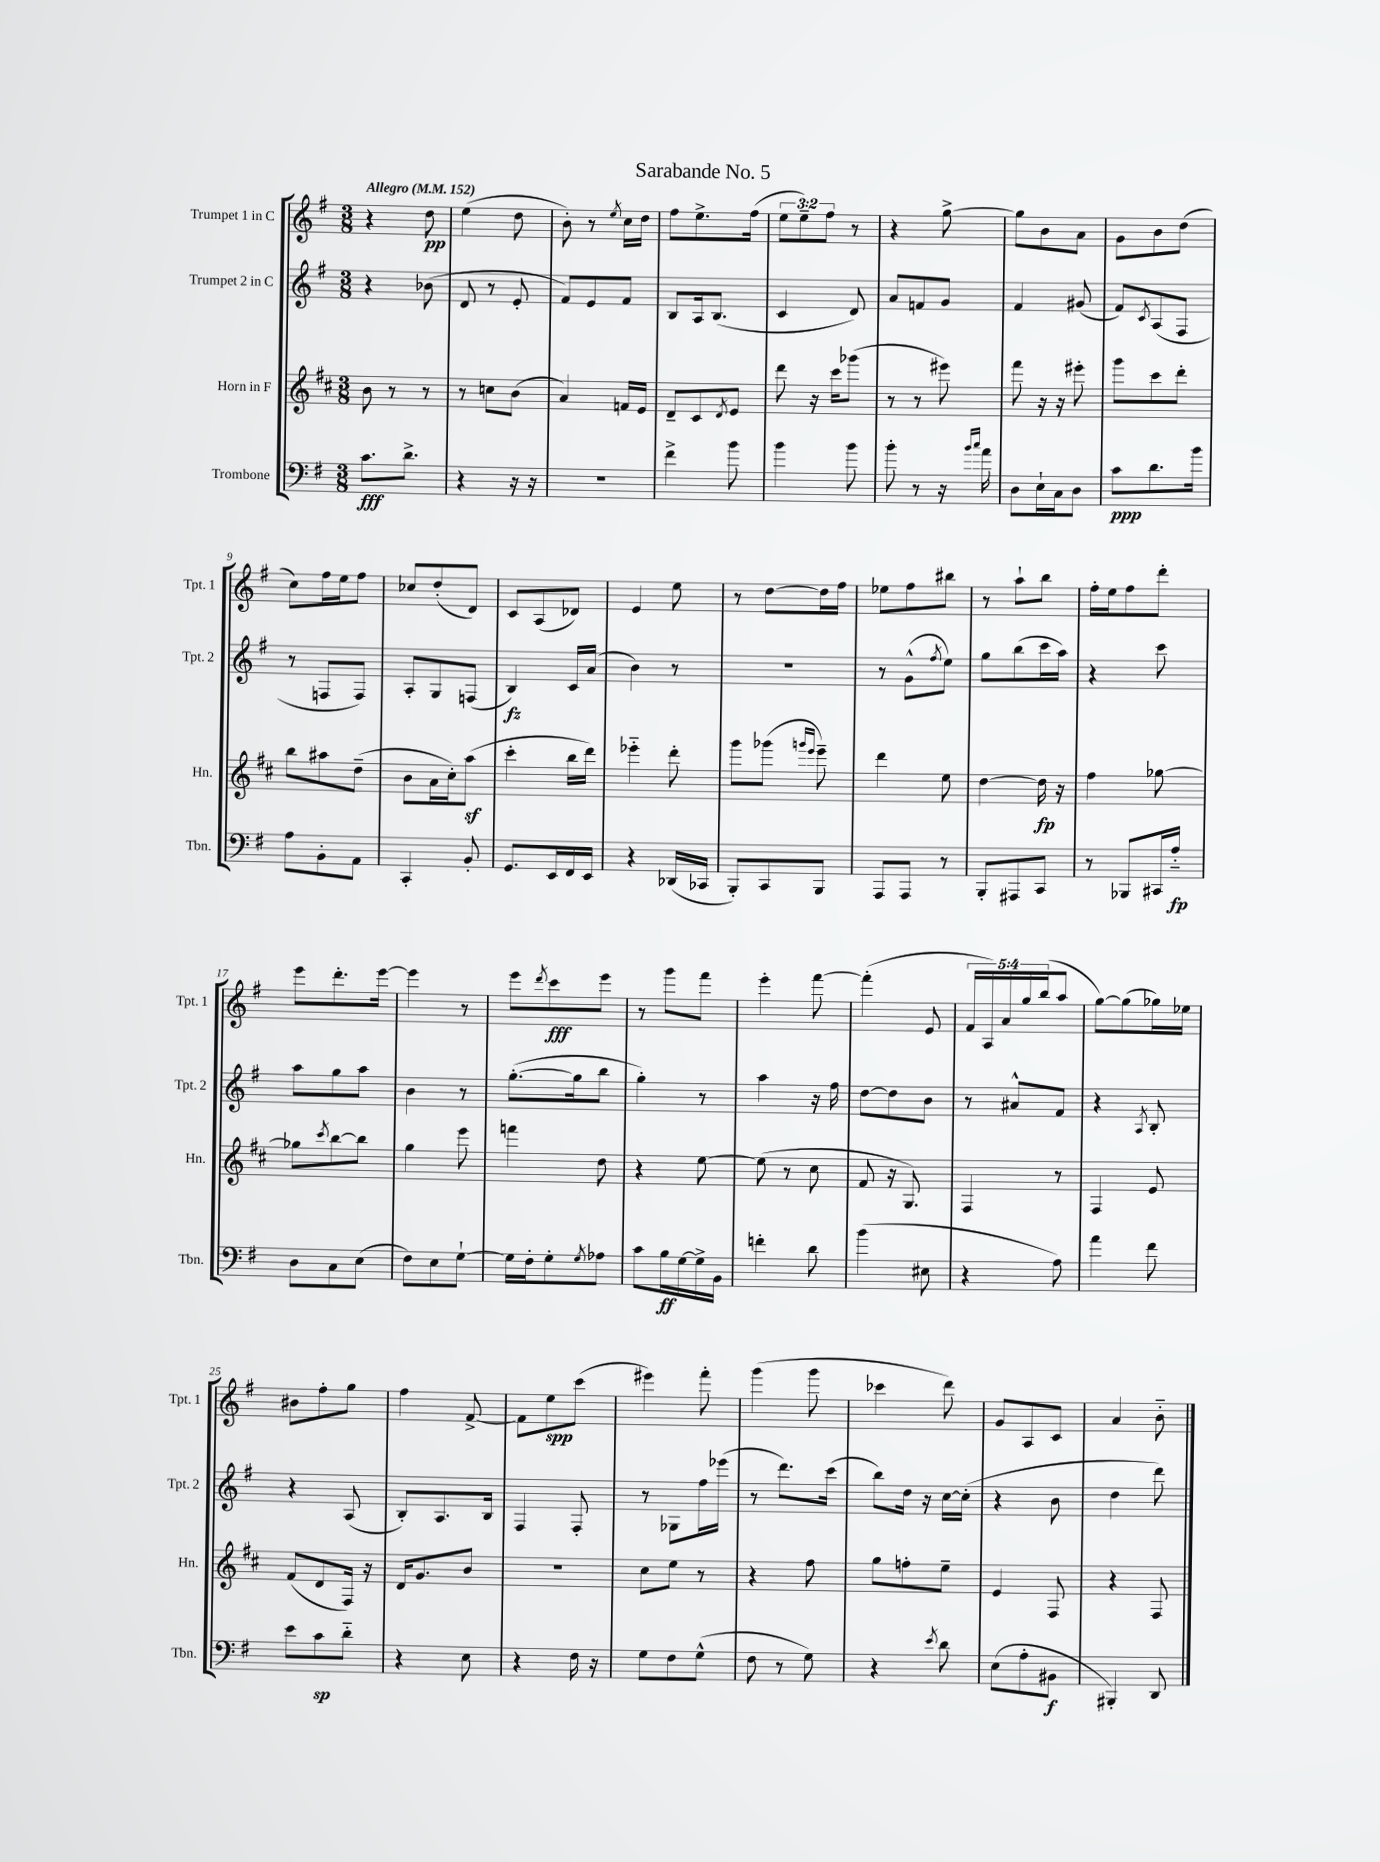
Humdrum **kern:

**kern	**kern	**kern	**kern
*staff4	*staff3	*staff2	*staff1
*clefF4	*clefG2	*clefG2	*clefG2
*k[f#]	*k[f#c#]	*k[f#]	*k[f#]
*M3/8	*M3/8	*M3/8	*M3/8
*MM152	*MM152	*MM152	*MM152
8.c	8b	4r	4r
.	8r	.	.
8.d^	.	.	.
.	8r	(8b-	8dd
=	=	=	=
4r	8r	8d	(4ee
.	8cc	8r	.
16r	(8b	8e'	8dd
16r	.	.	.
=	=	=	=
4.r	4a)	8f#)	8b')
.	.	8e	8r
.	.	.	8qee
.	16f	8f#	16cc
.	16e	.	16dd
=	=	=	=
4f#^	8d~	8B	8ff#
.	8c#	16A	8.ee^
.	.	(8.B	.
.	8qd	.	.
8b	8e	.	.
.	.	.	(16ff#
=	=	=	=
4b	8ddd	4c	12ee
.	.	.	12ee~)
.	16r	.	.
.	.	.	12ff#
.	16ccc#	.	.
8b	(8ggg-	8d)	8r
=	=	=	=
8b'	8r	8a	4r
8r	8r	8f	.
16r	8eee#)	8g	[8gg^
16qqb	.	.	.
16qqcc	.	.	.
16a	.	.	.
=	=	=	=
8D	8fff#	4f#	8gg]
16E`	16r	.	8b
16C	16r	.	.
8D	8eee#'	(8g#	8a
=	=	=	=
8c	8ggg	8f#)	8g
.	.	8qc	.
8.d	8ccc#	(8A	8b
.	8ddd'	8F#	(8dd
16b	.	.	.
=	=	=	=
8A	8bb	8r	8cc)
8BB'	8aa#	8F	16ff#
.	.	.	16ee
8AA	(8dd~	8F)	8ff#
=	=	=	=
4CC'	8b	8A'	8cc-
.	16a	8G	(8dd'
.	16cc#')	.	.
8BB'	(8aa	(8F	8d)
=	=	=	=
8.GG	4ccc#'	4B)	8c
.	.	.	(8A
16EE	.	.	.
16FF#	16bb	16c	8d-)
16EE	16ddd)	(16a	.
=	=	=	=
4r	4eee-'~	4b)	4e
(16DD-	8ddd'	8r	8ee
16CC-	.	.	.
=	=	=	=
8BBB')	8ggg	4.r	8r
8CC	(8ggg-	.	[8dd
.	16qqggg	.	.
.	16qqeee	.	.
8BBB	8eee~)	.	16dd]
.	.	.	16ff#
=	=	=	=
8AAA	4ddd	8r	8ee-
8AAA	.	(8g^^	8ff#
.	.	8qff#	.
8r	8ee	8ee)	8bb#
=	=	=	=
8BBB'	[4dd	8gg	8r
8AAA#	.	(8bb	8aa`
8CC	16dd]	16ccc	8bb
.	16r	16aa)	.
=	=	=	=
8r	4ff#	4r	16ff#'
.	.	.	16ee
8BBB-	.	.	8ff#
16CC#	[8gg-	8ccc	8ddd'
16A'~	.	.	.
=	=	=	=
8D	8gg-]	8aa	8eee
.	8qccc#	.	.
8C	[8bb	8gg	8.ddd'
(8E	8bb]	8aa	.
.	.	.	[16eee
=	=	=	=
8F#)	4gg	4b	4eee]
8E	.	.	.
[8G`	8eee	8r	8r
=	=	=	=
16G]	4fff	([8.gg'	8eee
16F#'	.	.	.
.	.	.	8qddd
8G'	.	.	8ccc
.	.	16gg]	.
8qG	.	.	.
8A-	8dd	8bb	8eee
=	=	=	=
8c	4r	4gg')	8r
16B	.	.	8ggg
[16G	.	.	.
16G^]	[8ee	8r	8fff#
16BB	.	.	.
=	=	=	=
4f'	(8ee]	4aa	4eee'
.	8r	.	.
8d	8cc#	16r	[8fff#
.	.	16ff#	.
=	=	=	=
(4b	8f#	[8dd	(4fff#']
.	16r	8dd]	.
.	8.G)	.	.
8E#	.	8b	8e
=	=	=	=
4r	4F#	8r	20f#
.	.	.	20A)
.	.	.	20a
.	.	8a#^^	.
.	.	.	20gg
.	.	.	(20bb
8A)	8r	8f#	8aa
=	=	=	=
4a	4F#	4r	[8gg)
.	.	.	(8gg]
.	.	8qA	.
8f#	8e	8B'	16gg-)
.	.	.	16ee-
=	=	=	=
8e	(8f#	4r	8b#
8c	8d	.	8ff#'
8d'~	16F#)	(8A	8gg
.	16r	.	.
=	=	=	=
4r	16d	8B')	4ff#
.	8.g	.	.
.	.	8.A	.
8E	8b	.	[8f#^
.	.	16B	.
=	=	=	=
4r	4.r	4F#	8f#]
.	.	.	8ee
16F#	.	8F#'	(8ccc
16r	.	.	.
=	=	=	=
8G	8cc#	8r	4eee#)
8F#	8ee	8G-	.
(8G^^	8r	16ff#	8fff#'
.	.	(16eee-	.
=	=	=	=
8F#	4r	8r	(4ggg
8r	.	8.ddd)	.
8G)	8ff#	.	8ggg
.	.	(16ccc	.
=	=	=	=
4r	8gg	8bb)	4ccc-
.	8ff'	16dd	.
.	.	16r	.
8qe	.	.	.
8d	8ee~	[16cc	8ddd)
.	.	(16cc']	.
=	=	=	=
(8E	4e	4r	8g
8A'	.	.	8A
8BB#	8F#	8b	8c
=	=	=	=
4BBB#')	4r	4dd	4a
8DD	8F#	8ddd)	8b'~
==	==	==	==
*-	*-	*-	*-
